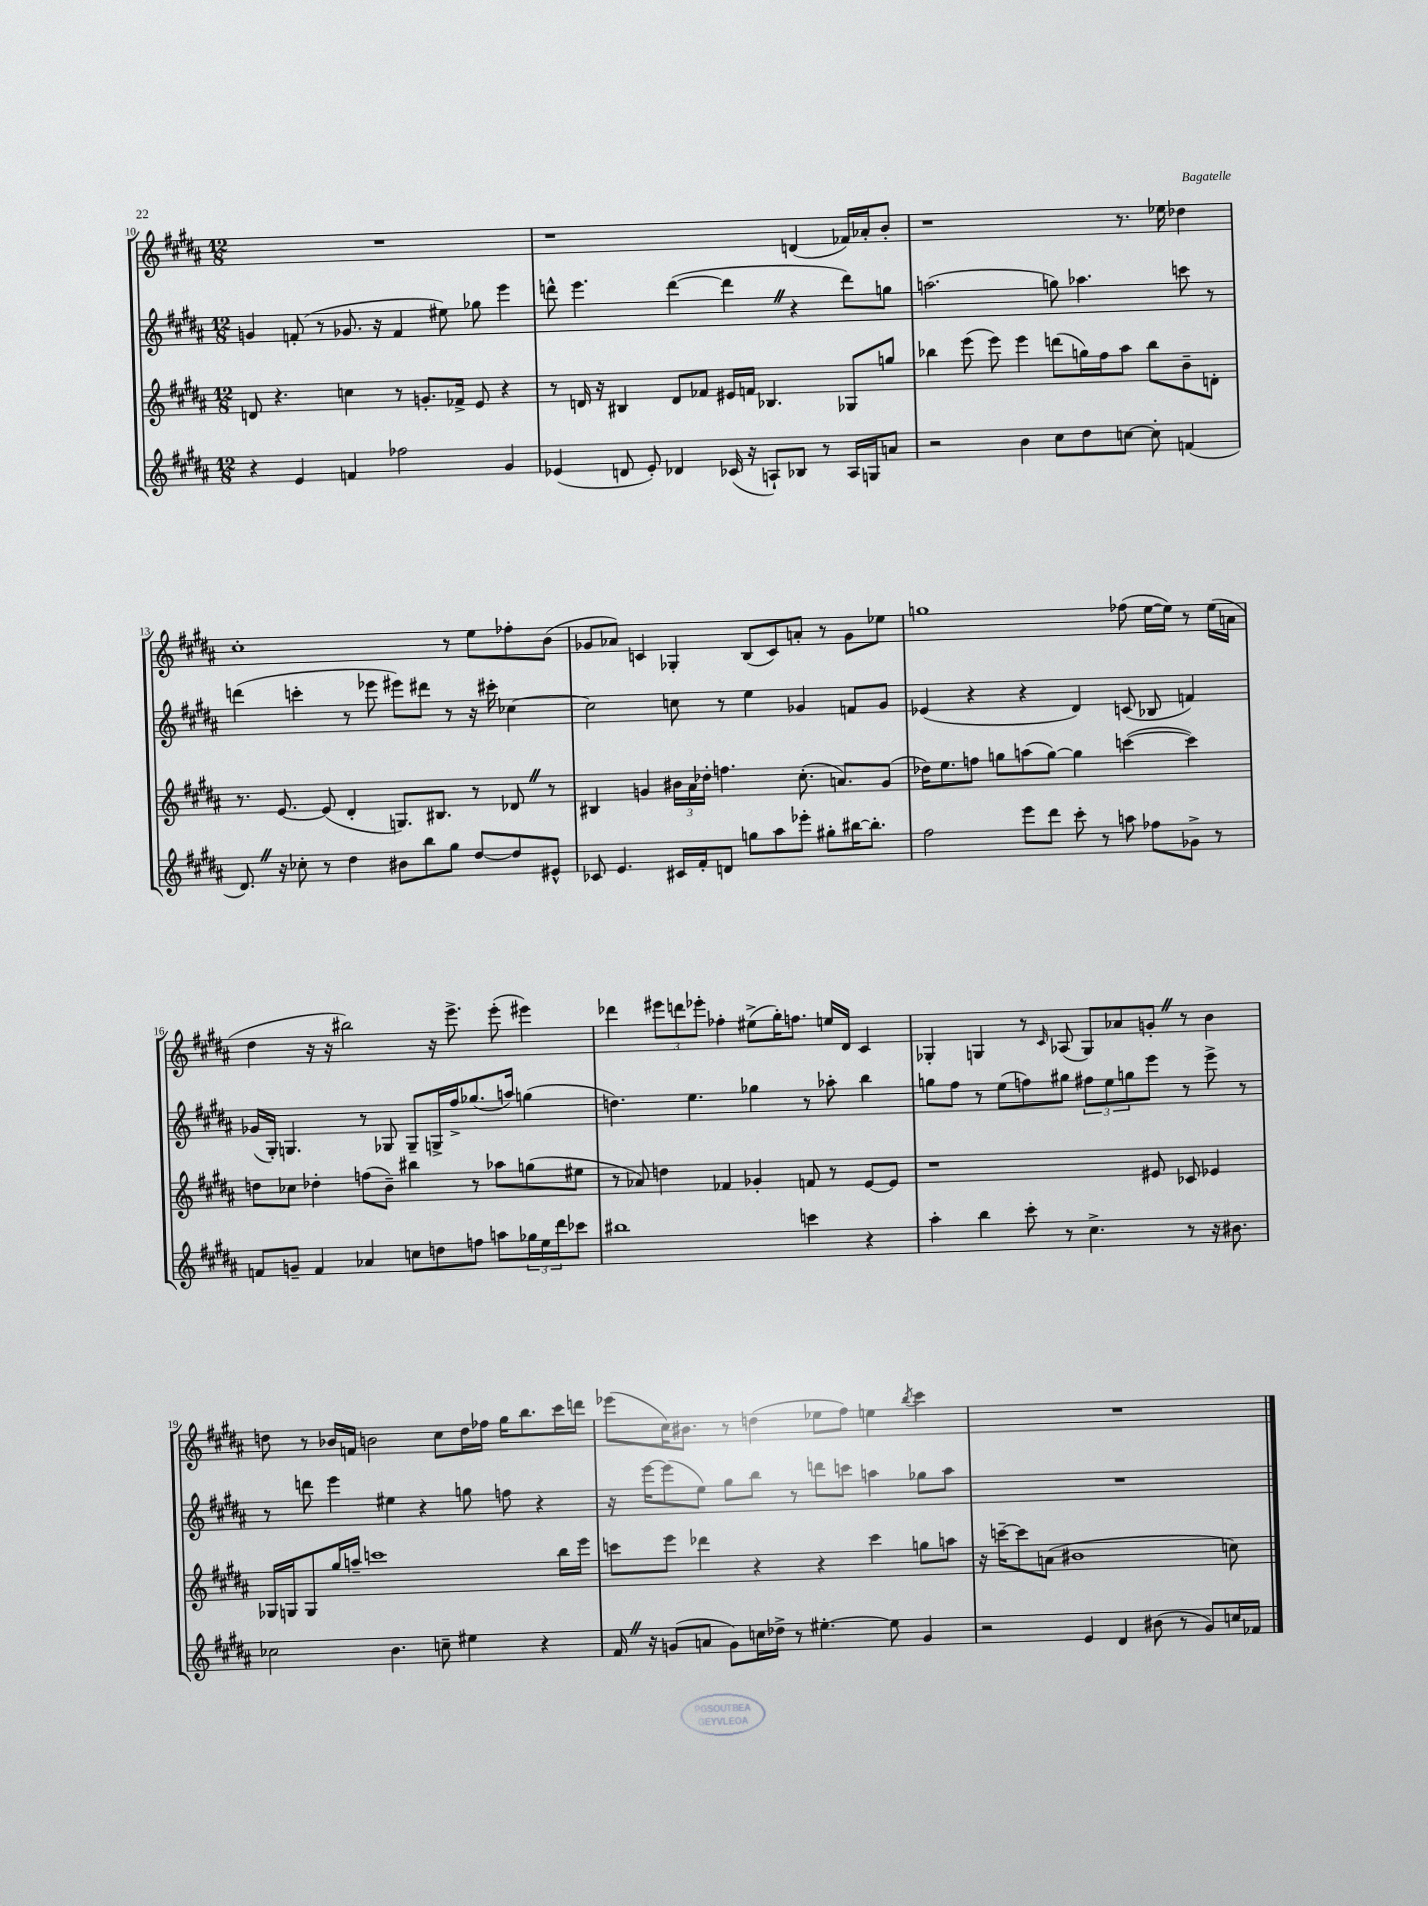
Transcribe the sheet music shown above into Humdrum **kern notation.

**kern	**kern	**kern	**kern
*part4	*part3	*part2	*part1
*staff4	*staff3	*staff2	*staff1
*clefG2	*clefG2	*clefG2	*clefG2
*k[f#c#g#d#a#]	*k[f#c#g#d#a#]	*k[f#c#g#d#a#]	*k[f#c#g#d#a#]
*M12/8	*M12/8	*M12/8	*M12/8
=10	=10	=10	=10
4r	8dn/	4gn/	1.r
.	4.r	.	.
4e/	.	(8fn'/	.
.	.	8r	.
4fn/	4ccn\	8.g-X/	.
.	.	16r	.
2ff-X\	8r	4f/	.
.	8.gn'/L	.	.
.	.	8ee#X\)	.
.	16f-X^/Jk	.	.
.	8e/	8gg-X\	.
4g#/	4r	4eee\	.
=11	=11	=11	=11
(4e-X/	8r	8dddn^^\	1r
.	16dn/	4.eee\	.
.	16r	.	.
8dn/	4B#X/	.	.
8e-'/)	.	.	.
4d-X/	8d/L	([4ddd\	.
.	8f-X/J	.	.
(16c-X/	16e#X/LL	4dddZ\]	.
16r	16fn/JJ	.	.
8An`/L)	4.B-X/	.	.
8B-X/J	.	4r	(4dn/
8r	.	.	.
16A/LL	8G-X/L	8ddd\L)	16f-X/LL)
16Gn/J	.	.	16a-X'/J
8an/J	8ggn/J	8ggn\J	8b'/J
=12	=12	=12	=12
2r	4bb-X\	(2.aan\	1r
.	(8eee\	.	.
.	8eee\)	.	.
4b\	4eee\	.	.
8cc#\L	(8dddn\L	8ggn\)	.
8dd#\	16ggn\L)	4.aa-X\	.
.	16ff#\J	.	.
[8ccn\J	8aa#\J	.	8.r
8cc'\]	8bb-\L	.	.
.	.	.	16ee-X\
(4fn/	8b~\	8cccn\	4dd-X\
.	8dn'\J	8r	.
!!LO:LB:g=z
=13	=13	=13	=13
8.d#Z/)	8.r	(4dddn\	1cc#'
16r	[8.e/	.	.
8cc-X'\	.	4cccn'\	.
8r	(8e/]	.	.
4dd#\	4d#'/	8r	.
.	.	8eee-X\	.
8b#X\L	8.Gn/L)	8eee#X\L)	.
8bb\	.	8ddd#X\J	.
.	8.B#X/J	.	.
8gg#\J	.	8r	8r
[8dd#/L	8r	16r	8ee\L
.	.	16ccc#X'\	.
8dd#/]	8d-XZ/	[4cc-X\	8ff-X'\
8e#X^^/J	8r	.	(8b\J
=14	=14	=14	=14
8c-X/	4B#X/	2cc-\]	8g-X/L
4.e/	.	.	8a-X/J)
.	4gn/	.	4cn/
16c#X/LL	24b#X\LL	8ccn\	4G-X'/
.	24a#\	.	.
16f#'/J	.	.	.
.	24dd-X'\JJ	.	.
8dn/J	4.ffn\	8r	.
8ggn\L	.	4ee\	(8B/L
8aa#\	.	.	8c/)
8eee-X'\J	(8.cc#'\	4g-X/	8an'/J
8gg#X'\L	.	.	8r
.	8.an/L)	.	.
[16bb#X\K	.	8fn/L	8g-\L
8.bb#'\J]	.	.	.
.	(8g/J	8g-/J	8ee-X\J
=15	=15	=15	=15
2ff#\	16dd-X\KL)	(4e-X/	1ggn
.	8.ee\	.	.
.	8ffn\J	4r	.
.	8ggn\L	.	.
8eee\L	(8aan\	4r	.
8ddd#\J	[8gg\J)	.	.
8ccc#'\	4gg\]	4d#/)	.
8r	.	.	.
8aan\	([4cccn\	(8cn/	(8ff-X\
8ff-X\L	.	8B-X/	[16ee\LL
.	.	.	16ee\JJ])
8g-X^\J	4ccc\])	4fn/)	8r
8r	.	.	(16ee\LL
.	.	.	16an\JJ
!!LO:LB:g=z
=16	=16	=16	=16
8fn/L	8ddn\L	(16g-X/LL	4dd#\
.	.	16G#'/JJ)	.
8gn~/J	8cc-X\J	4.Gn/	.
4f/	4dd-X'\	.	16r
.	.	.	16r
.	.	.	2bb#X\)
4a-X/	(8ffn\L	8r	.
.	8b~\J)	8G-X/	.
8ccn\L	4bb#X\	8G-~/L	.
8ddn\	.	16Gn^/L	16r
.	.	16ff#^/J	8.eee^\
8ffn\J	8r	(8.gg-X/	.
8aan\L	8aa-X\L	.	(8eee'\
.	.	16aan/Jk)	.
24gg-X\L	(8ggn\	(4ggn\	4eee#X\)
24ee\	.	.	.
24ddd#\J	.	.	.
8ccc-X\J	8ee#X\J	.	.
=17	=17	=17	=17
1bb#X	8r	4.ddn\)	4ddd-X\
.	8a-X/)	.	.
.	4ddn\	.	12eee#X\L
.	.	.	12dddn\
.	.	4.ee\	.
.	.	.	12eee-X'\J
.	4f-X/	.	4ff-X'\
.	4g-X'/	4gg-X\	(8ee#X^\L
.	.	.	16gg#'\K)
.	.	.	8.ffn\J
4cccn\	8fn/	8r	.
.	8r	8aa-X'\	16een/LL
.	.	.	16d#/JJ
4r	[8e/L	4bb\	4c#/
.	8e/J]	.	.
=18	=18	=18	=18
4aa#'\	1r	8ggn\L	4G-X'/
.	.	8ff#\J	.
4bb\	.	8r	4Gn/
.	.	(8ee\L	.
8ccc#'\	.	8ffn\)	8r
.	.	.	16qqc#/
8r	.	8gg#X\J	(8A-X/
4.cc#^\	.	12ff#X\L	8G/L)
.	.	12ee\	.
.	.	.	8a-X/
.	.	12ggn\	.
.	8e#X/	8eee\J	8gn'Z/J
8r	8c-X/	8r	8r
16r	4e-X/	8eee^\	4b\
8.b#X\	.	.	.
.	.	8r	.
!!LO:LB:g=z
=19	=19	=19	=19
2cc-X\	16G-X/LL	8r	8ddn\
.	16Gn/J	.	.
.	8G/	8dddn\	8r
.	16gg#/L	4eee\	16b-X/LL
.	16aan~/JJ	.	16fn/JJ
.	1cccn	.	2bn\
4.b\	.	4ee#X\	.
.	.	4r	.
8ccn~\	.	.	8cc#\L
4ee#X\	.	8ggn\	16dd\L
.	.	.	16ff-X\JJ
.	.	8ffn\	16gg#\KL
.	.	.	8.bb\
4r	.	4r	.
.	16bb\LL	.	16ccc#\L
.	16eee\JJ	.	16dddn\JJ
=20	=20	=20	=20
16f#Z/	8cccn\L	16r	(8eee-X\L
16r	.	[16eee\KL	.
(8gn/L	8eee\J	(8eee\]	16cc#\K)
.	.	.	8.b#X\J
8an/J	4ddd-X\	8ee\J)	.
8g\L)	.	8gg#\L	8r
16ccn\L	4r	8bb\J	(4ddn\
16dd-X^\JJ	.	.	.
8r	.	8r	.
[4.ee#X'\	4r	8dddn\L	8ee-X\L
.	.	8cccn\J	8ff#\J)
.	4ccc\	4aan\	4een\
8ee#\]	.	.	.
.	.	.	8qbb/
4g/	8ggn\L	8gg-X\L	4ccc#\
.	8aan\J	8aa\J	.
=21	=21	=21	=21
2r	16r	1.r	1.r
.	[16cccn~\KL	.	.
.	8ccc\]	.	.
.	(8an\J	.	.
.	1b#X	.	.
4e/	.	.	.
4d#/	.	.	.
(8b#X\	.	.	.
8r	.	.	.
8g#/L)	.	.	.
16ccn/L	8ccn\)	.	.
16f-X/JJ	.	.	.
==	==	==	==
*-	*-	*-	*-
